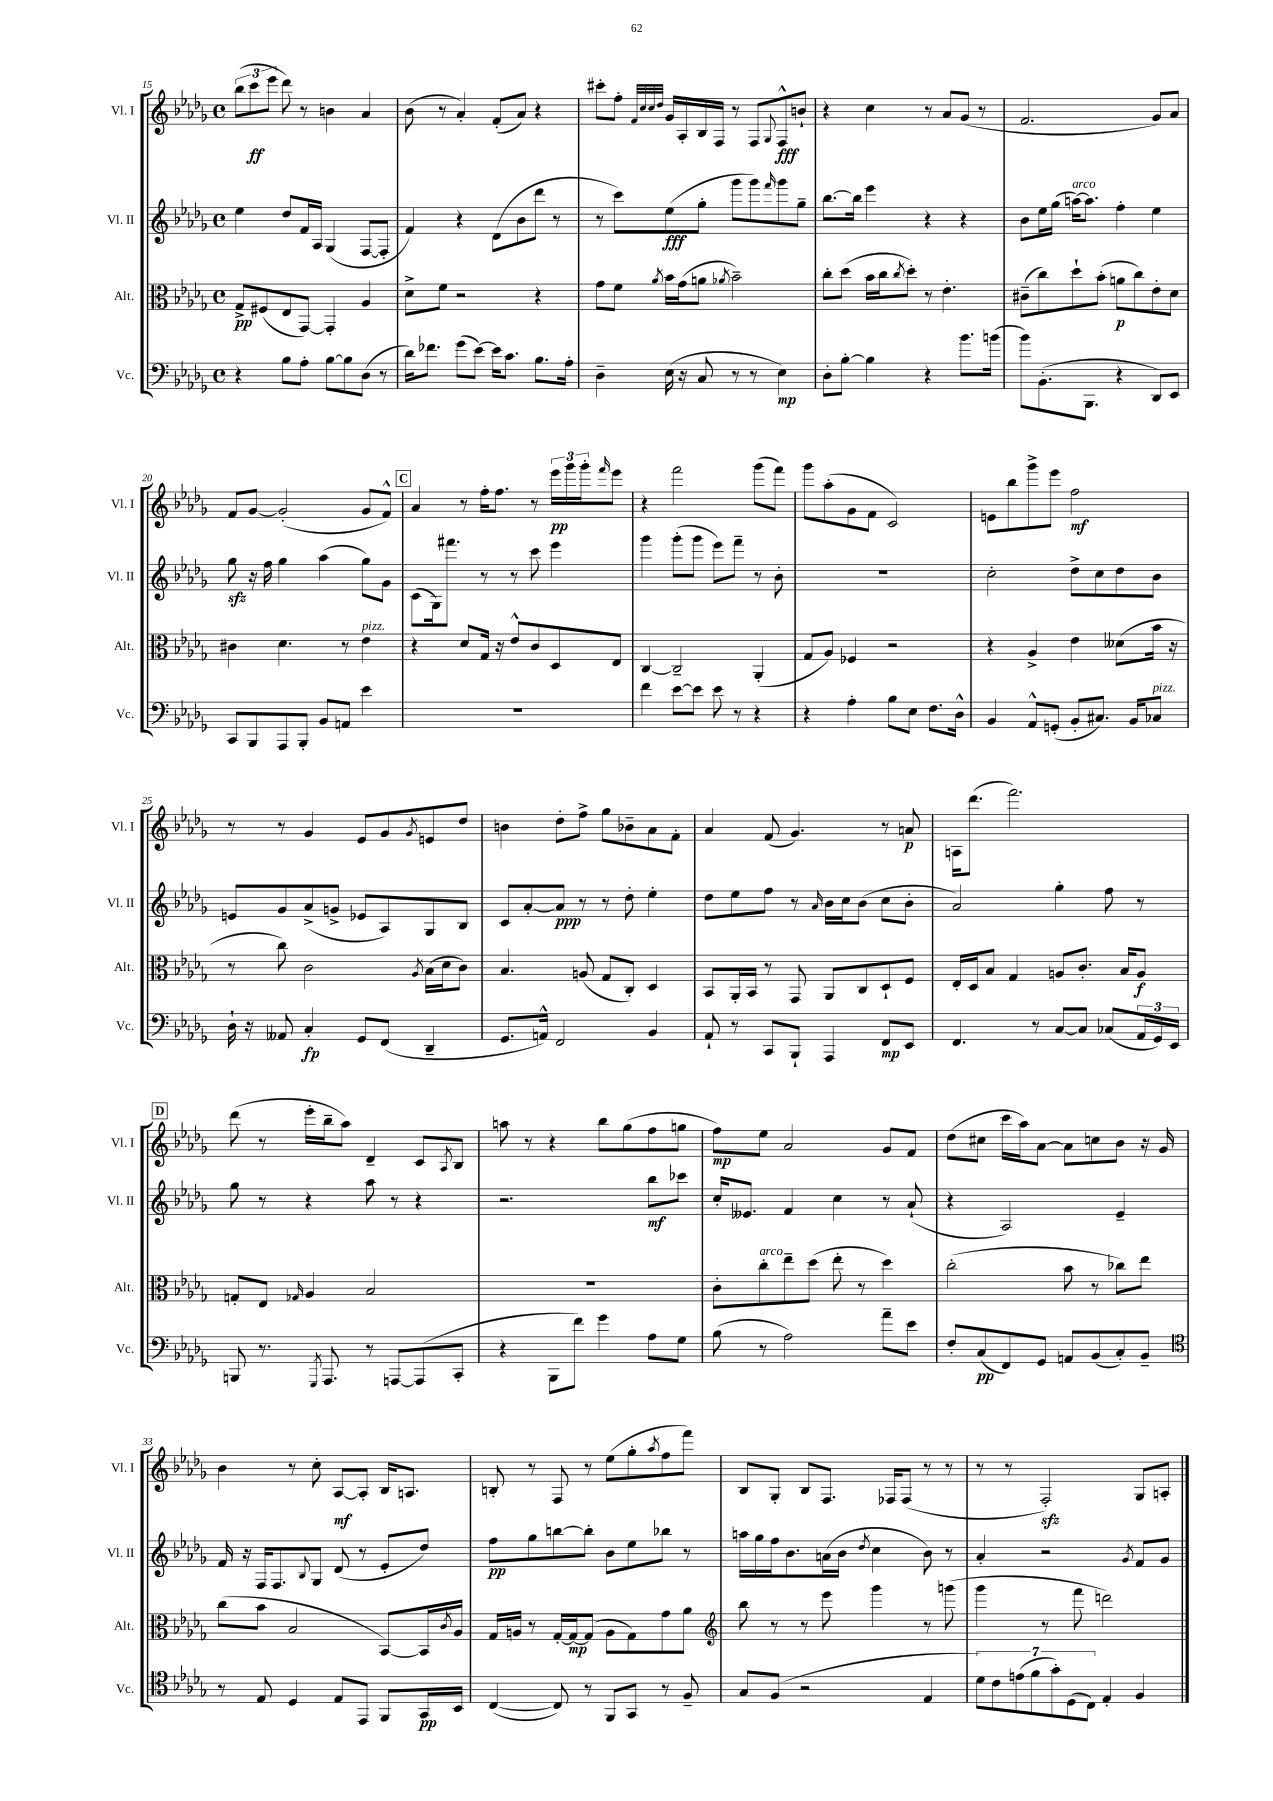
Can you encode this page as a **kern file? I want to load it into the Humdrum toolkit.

**kern	**dynam	**kern	**dynam	**kern	**dynam	**kern	**dynam
*part4	*part4	*part3	*part3	*part2	*part2	*part1	*part1
*staff4	*staff4	*staff3	*staff3	*staff2	*staff2	*staff1	*staff1
*I"Vc.	*	*I"Alt.	*	*I"Vl. II	*	*I"Vl. I	*
*I'Vc.	*	*I'Alt.	*	*I'Vl. II	*	*I'Vl. I	*
*clefF4	*	*clefC3	*	*clefG2	*	*clefG2	*
*k[b-e-a-d-g-]	*	*k[b-e-a-d-g-]	*	*k[b-e-a-d-g-]	*	*k[b-e-a-d-g-]	*
*M4/4	*	*M4/4	*	*M4/4	*	*M4/4	*
*met(c)	*	*met(c)	*	*met(c)	*	*met(c)	*
=15	=15	=15	=15	=15	=15	=15	=15
4r	.	8G-^/L	pp	4ee-\	.	(12bb-\L	.
.	.	.	.	.	.	12ccc\	ff
.	.	(8F#X/	.	.	.	.	.
.	.	.	.	.	.	12eee-\J	.
8B-\L	.	8E-/	.	8dd-/L	.	8ddd-\)	.
8A-'\J	.	[8GG-/J)	.	16f/L	.	8r	.
.	.	.	.	16A-/JJ	.	.	.
[8B-\L	.	4GG-'/]	.	(4G-/	.	4bn\	.
8B-\]	.	.	.	.	.	.	.
(8D-\J	.	4A-/	.	[8F/L	.	4a-/	.
8r	.	.	.	8F'/J]	.	.	.
=16	=16	=16	=16	=16	=16	=16	=16
16d-\KL)	.	8d-^\L	.	4f/)	.	(8b-\	.
8.f-X\J	.	.	.	.	.	.	.
.	.	8f\J	.	.	.	8r	.
(8g-\L	.	2r	.	4r	.	4a-'/)	.
[8e-\J)	.	.	.	.	.	.	.
16e-\KL]	.	.	.	(8d-\L	.	(8f'/L	.
8.c\J	.	.	.	.	.	.	.
.	.	.	.	8b-\	.	8a-/J)	.
8.B-\L	.	4r	.	8ddd-\J	.	4r	.
.	.	.	.	8r	.	.	.
16A-'\Jk	.	.	.	.	.	.	.
=17	=17	=17	=17	=17	=17	=17	=17
4D-~\	.	8g-\L	.	8r	.	8ccc#X'\L	.
.	.	8f\J	.	8ccc\L)	.	8ff'\J	.
.	.	.	.	.	.	32qqf/LLL	.
.	.	.	.	.	.	32qqcc/	.
.	.	.	.	.	.	32qqcc/	.
.	.	8qa-/	.	.	.	32qqdd-/JJJ	.
(16E-\	.	16b-\LL	.	(8ee-\	fff	16g-/LL	.
16r	.	(16g-\J	.	.	.	16A-'/	.
8C/	.	8an\J	.	8gg-'\J	.	16B-/	.
.	.	.	.	.	.	16F/JJ	.
.	.	8qa-X/	.	.	.	.	.
8r	.	2b-~\)	.	8ggg-\L	.	8r	.
8r	.	.	.	8ggg-\)	.	8F/L	.
.	.	.	.	16qqfff/	.	8qqG-/	.
4E-\)	mp	.	.	8ggg-\	.	8F^^/	fff
.	.	.	.	8gg-~\J	.	8bn`/J	.
=18	=18	=18	=18	=18	=18	=18	=18
8D-'\L	.	8cc'\L	.	[8.bb-\L	.	4r	.
[8B-'\J	.	(8dd-\J	.	.	.	.	.
.	.	.	.	16bb-\Jk]	.	.	.
4B-\]	.	16b-\LL	.	4eee-\	.	4cc\	.
.	.	16cc\J	.	.	.	.	.
.	.	8qcc/	.	.	.	.	.
.	.	8dd-'\J)	.	.	.	.	.
4r	.	8r	.	4r	.	8r	.
.	.	4.e-'\	.	.	.	8a-/L	.
8.b-\L	.	.	.	4r	.	(8g-/J	.
.	.	.	.	.	.	8r	.
(16bn\Jk	.	.	.	.	.	.	.
=19	=19	=19	=19	=19	=19	=19	=19
8b-\L)	.	(8c#X~\L	.	8b-\L	.	2.f/	.
(8.BB-'\	.	8cc\)	.	16ee-\L	.	.	.
.	.	.	.	(16gg-\JJ	.	.	.
!	!	!	!	!LO:TX:a:i:t=arco	!	!	!
.	.	8dd-`\	.	[16aan\KL)	.	.	.
8.BBB-\J	.	.	.	8.aa\J]	.	.	.
.	.	(8b-'\J	.	.	.	.	.
4r	.	8an\L	p	4ff'\	.	.	.
.	.	8cc\)	.	.	.	.	.
8DD-/L)	.	8e-'\	.	4ee-\	.	8g-/L)	.
8EE-/J	.	8d-\J	.	.	.	8a-/J	.
!!LO:LB:g=z
=20	=20	=20	=20	=20	=20	=20	=20
8CC/L	.	4c#X\	.	8gg-zz\	.	8f/L	.
8BBB-/	.	.	.	16r	.	[8g-/J	.
.	.	.	.	16ff\	.	.	.
8AAA-/	.	4.d-\	.	4gg-\	.	(2g-'/]	.
8BBB-'/J	.	.	.	.	.	.	.
8BB-/L	.	.	.	(4aa-\	.	.	.
8AAn/J	.	8r	.	.	.	.	.
!	!	!LO:TX:a:i:t=pizz.	!	!	!	!	!
4e-\	.	4e-\	.	8gg-\L)	.	8g-/L	.
.	.	.	.	8g-\J	.	8f^^/J)	.
!!LO:REH:place=s1:t=C
=21	=21	=21	=21	=21	=21	=21	=21
1r	.	4r	.	(8c\L	.	4a-/	.
.	.	.	.	16G-\k)	.	.	.
.	.	.	.	8.fff#X\J	.	.	.
.	.	8d-/L	.	.	.	8r	.
.	.	16G-/Jk	.	8r	.	16ff'\KL	.
.	.	16r	.	.	.	8.ff\J	.
.	.	8e-^^/L	.	8r	.	.	.
.	.	8c/	.	8ccc\	.	8r	.
.	.	8D-/	.	4eee-\	.	24eee-\LL	pp
.	.	.	.	.	.	24ggg-\	.
.	.	.	.	.	.	24ggg-'\J	.
.	.	.	.	.	.	16qqfff/	.
.	.	8E-/J	.	.	.	8eee-\J	.
=22	=22	=22	=22	=22	=22	=22	=22
4f\	.	[4C/	.	4ggg-\	.	4r	.
[8e-\L	.	2C~/]	.	(8ggg-'\L	.	2fff\	.
8e-\J]	.	.	.	8ggg-\J	.	.	.
8e-\	.	.	.	8eee-\L)	.	.	.
8r	.	.	.	8fff~\J	.	.	.
4r	.	(4AA-'/	.	8r	.	(8ggg-\L	.
.	.	.	.	8b-'\	.	8fff\J)	.
=23	=23	=23	=23	=23	=23	=23	=23
4r	.	8G-/L	.	1r	.	8ggg-\L	.
.	.	8A-/J)	.	.	.	(8aa-'\	.
4A-'\	.	4F-X/	.	.	.	8g-\	.
.	.	.	.	.	.	8f\J	.
8B-\L	.	2r	.	.	.	2c/)	.
8E-\J	.	.	.	.	.	.	.
8.F\L	.	.	.	.	.	.	.
16D-^^\Jk	.	.	.	.	.	.	.
=24	=24	=24	=24	=24	=24	=24	=24
4BB-/	.	4r	.	2cc'\	.	8en\L	.
.	.	.	.	.	.	8bb-\	.
8AA-^^/L	.	4A-^/	.	.	.	8ggg-^\	.
(8GGn'/J	.	.	.	.	.	8eee-\J	.
8BB-'/L	.	4e-\	.	8dd-^\L	.	2ff\	mf
8.C#X/J)	.	.	.	8cc\	.	.	.
.	.	(8d--X\L	.	8dd-\	.	.	.
16BB-/KL	.	.	.	.	.	.	.
!LO:TX:a:i:t=pizz.	!	!	!	!	!	!	!
8C-X/J	.	16b-\Jk	.	8b-\J	.	.	.
.	.	16r	.	.	.	.	.
!!LO:LB:g=z
=25	=25	=25	=25	=25	=25	=25	=25
16D-`\	.	8r	.	8en/L	.	8r	.
16r	.	.	.	.	.	.	.
8AA--X/	.	8cc\)	.	8g-/	.	8r	.
4C'/	fp	2c\	.	(8a-^/	.	4g-/	.
.	.	.	.	8gn^/J	.	.	.
8GG-/L	.	.	.	8e-X/L	.	8e-/L	.
(8FF/J	.	.	.	8A-/)	.	8g-/	.
.	.	8qA-/	.	.	.	8qg-/	.
4DD-~/	.	(16B-\LL	.	8G-/	.	8en/	.
.	.	16d-\J	.	.	.	.	.
.	.	8c\J)	.	8B-/J	.	8dd-/J	.
=26	=26	=26	=26	=26	=26	=26	=26
8.GG-/L	.	4.B-/	.	8c/L	.	4bn\	.
.	.	.	.	[8a-'/	.	.	.
16AAn^^/Jk)	.	.	.	.	.	.	.
2FF/	.	.	.	8a-/J]	ppp	8dd-'\L	.
.	.	(8An/	.	8r	.	8ff^\J	.
.	.	8G-/L	.	8r	.	8gg-\L	.
.	.	8C'/J)	.	8dd-'\	.	8b-X~\	.
4BB-/	.	4D-/	.	4ee-'\	.	8a-\	.
.	.	.	.	.	.	8f'\J	.
=27	=27	=27	=27	=27	=27	=27	=27
8AA-`/	.	8BB-/L	.	8dd-\L	.	4a-/	.
8r	.	16AA-'/L	.	8ee-\	.	.	.
.	.	16BB-/JJ	.	.	.	.	.
8CC/L	.	8r	.	8ff\J	.	(8f/	.
8BBB-`/J	.	8GG-/	.	8r	.	4.g-/)	.
.	.	.	.	16qqa-/	.	.	.
4AAA-/	.	8AA-/L	.	16b-\LL	.	.	.
.	.	.	.	16cc\J	.	.	.
.	.	8C/	.	(8b-\J	.	.	.
8FF/L	mp	8D-`/	.	8cc\L	.	8r	.
8EE-/J	.	8F/J	.	8b-'\J	.	8an/	p
=28	=28	=28	=28	=28	=28	=28	=28
4.FF/	.	16E-'/LL	.	2a-/)	.	16An\KL	.
.	.	16D-/J	.	.	.	(8.ddd-\J	.
.	.	8B-/J	.	.	.	.	.
.	.	4G-/	.	.	.	2.fff\)	.
8r	.	.	.	.	.	.	.
[8C/L	.	8An/L	.	4gg-'\	.	.	.
8C/J]	.	8.c'/J	.	.	.	.	.
(8C-X/L	.	.	.	8ff\	.	.	.
.	.	16B-/KL	.	.	.	.	.
24AA-/L	.	8A/J	f	8r	.	.	.
24GG-/)	.	.	.	.	.	.	.
24EE-/JJ	.	.	.	.	.	.	.
!!LO:LB:g=z
!!LO:REH:place=s1:t=D
=29	=29	=29	=29	=29	=29	=29	=29
8BBBn/	.	8Gn'/L	.	8gg-\	.	(8ddd-\	.
8.r	.	8E-/J	.	8r	.	8r	.
.	.	16qqG-X/	.	.	.	.	.
.	.	4A-/	.	4r	.	16eee-'\LL	.
8qGGG-/	.	.	.	.	.	.	.
8.AAA-/	.	.	.	.	.	16bb-~\J	.
.	.	.	.	.	.	8aa-\J)	.
8r	.	2B-/	.	8aa-\	.	4d-~/	.
[8AAAn/L	.	.	.	8r	.	.	.
(8AAA/]	.	.	.	4r	.	8c/L	.
.	.	.	.	.	.	8qA-/	.
8CC'/J	.	.	.	.	.	8B-/J	.
=30	=30	=30	=30	=30	=30	=30	=30
4r	.	1r	.	2.r	.	8aan\	.
.	.	.	.	.	.	8r	.
8BBB-\L	.	.	.	.	.	4r	.
8f\J)	.	.	.	.	.	.	.
4g-\	.	.	.	.	.	8bb-\L	.
.	.	.	.	.	.	(8gg-\	.
8A-\L	.	.	.	8bb-\L	mf	8ff\	.
8G-\J	.	.	.	8ccc-X\J	.	8ggn\J	.
=31	=31	=31	=31	=31	=31	=31	=31
(8B-\	.	8c'\L	.	16cc'/KL	.	8ff\L)	mp
.	.	.	.	8.e--X/J	.	.	.
!	!	!LO:TX:a:i:t=arco	!	!	!	!	!
8r	.	8cc'\	.	.	.	8ee-\J	.
2A-\)	.	8ee-~\	.	4f/	.	2a-/	.
.	.	(8dd-\J	.	.	.	.	.
.	.	8ee-'\	.	4cc\	.	.	.
.	.	8r	.	.	.	.	.
8a-~\L	.	4dd-\)	.	8r	.	8g-/L	.
8e-\J	.	.	.	(8a-`/	.	8f/J	.
=32	=32	=32	=32	=32	=32	=32	=32
8F'/L	.	(2cc'\	.	4r	.	(8dd-\L	.
(8C/	pp	.	.	.	.	8cc#X\J	.
8FF/)	.	.	.	2A-/)	.	16ccc\LL	.
.	.	.	.	.	.	16aa-\J)	.
8GG-/J	.	.	.	.	.	[8a-\J	.
8AAn/L	.	8b-\	.	.	.	8a-\L]	.
(8BB-/	.	8r	.	.	.	8ccn\	.
8C'/)	.	8cc-X\L)	.	4e-~/	.	8b-\J	.
8BB-~/J	.	8ee-\J	.	.	.	16r	.
.	.	.	.	.	.	16g-/	.
!!LO:LB:g=z
=33	=33	=33	=33	=33	=33	=33	=33
*clefC4	*	*	*	*	*	*	*
8r	.	(8cc\L	.	16f/	.	4b-\	.
.	.	.	.	16r	.	.	.
8E-/	.	8b-\J	.	16F/KL	.	.	.
.	.	.	.	8.F/	.	.	.
4D-/	.	2B-/	.	.	.	8r	.
.	.	.	.	8qqB-/	.	.	.
.	.	.	.	8G-/J	.	8cc'\	.
8E-/L	.	.	.	(8d-/	.	[8A-/L	mf
8EE-/J	.	.	.	8r	.	8A-'/J]	.
8FF/L	.	[8BB-/L)	.	8e-'/L	.	16B-/KL	.
.	.	.	.	.	.	8.An/J	.
16GG-/L	pp	16BB-/L]	.	8dd-/J)	.	.	.
.	.	8qc/	.	.	.	.	.
16BB-/JJ	.	16A-/JJ	.	.	.	.	.
=34	=34	=34	=34	=34	=34	=34	=34
([4C/	.	16G-/LL	.	8ff\L	pp	8Bn'/	.
.	.	16An/JJ	.	.	.	.	.
.	.	8r	.	8gg-\	.	8r	.
8C/])	.	[16G-'/LL	.	[8bbn\	.	8F/	.
.	.	16G-/J_	mp	.	.	.	.
8r	.	(8G-/J]	.	8bb'\J]	.	8r	.
8FF/L	.	8A\L	.	8b-\L	.	(8ee-\L	.
8GG-/J	.	8G-\)	.	8ee-\	.	8gg-'\	.
.	.	.	.	.	.	8qaa-/	.
8r	.	8g-\	.	8bb-X\J	.	8ff\	.
8F~/	.	8a-\J	.	8r	.	8fff\J)	.
=35	=35	=35	=35	=35	=35	=35	=35
*	*	*clefG2	*	*	*	*	*
8G-/L	.	8bb-\	.	16aan\LL	.	8B-/L	.
.	.	.	.	16gg-\	.	.	.
(8F/J	.	8r	.	16ff\J	.	8G-'/J	.
.	.	.	.	8.b-\	.	.	.
2r	.	8r	.	.	.	8B-/L	.
.	.	8eee-\	.	(16an\L	.	8.F/J	.
.	.	.	.	16b-\JJ	.	.	.
.	.	.	.	8qdd-/	.	.	.
.	.	4ggg-\	.	4cc\	.	.	.
.	.	.	.	.	.	16F-X/KL	.
.	.	.	.	.	.	(8F-/J	.
4E-/	.	8r	.	8b-\)	.	8r	.
.	.	(8gggn\	.	8r	.	8r	.
=36	=36	=36	=36	=36	=36	=36	=36
14d-\L)	.	4ggg-\	.	4a-'/	.	8r	.
14c\	.	.	.	.	.	.	.
.	.	.	.	.	.	8r	.
(14en\	.	.	.	.	.	.	.
14f\	.	.	.	.	.	.	.
.	.	8r	.	2r	.	2Fzz'/)	.
14g-'\)	.	.	.	.	.	.	.
(14D-\	.	.	.	.	.	.	.
.	.	8fff\	.	.	.	.	.
14C\J)	.	.	.	.	.	.	.
4E-'/	.	2dddn\)	.	.	.	.	.
.	.	.	.	8qg-/	.	.	.
4F/	.	.	.	8f/L	.	8G-/L	.
.	.	.	.	8g-/J	.	8An'/J	.
==	==	==	==	==	==	==	==
*-	*-	*-	*-	*-	*-	*-	*-
